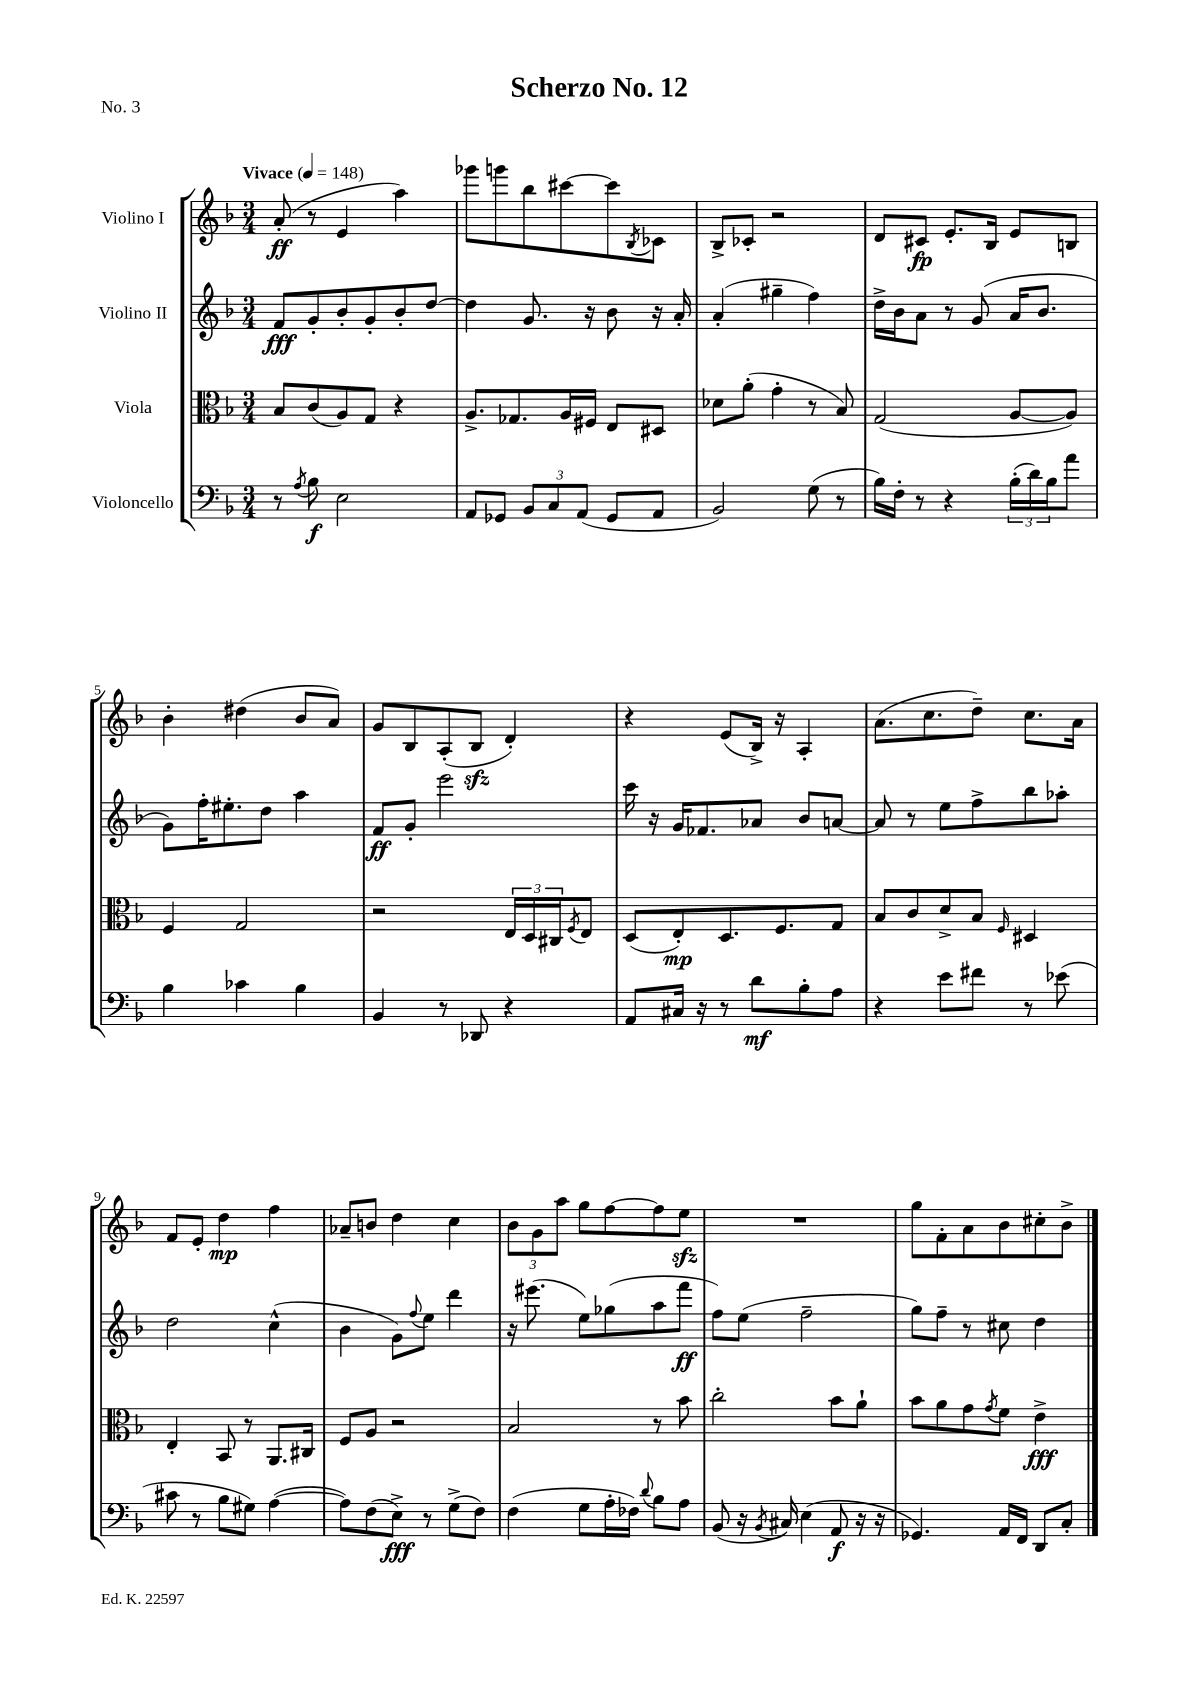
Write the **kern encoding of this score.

**kern	**kern	**kern	**kern
*staff4	*staff3	*staff2	*staff1
*clefF4	*clefC3	*clefG2	*clefG2
*k[b-]	*k[b-]	*k[b-]	*k[b-]
*M3/4	*M3/4	*M3/4	*M3/4
*MM148	*MM148	*MM148	*MM148
8r	8B-	8f	(8a'
8qA	.	.	.
8B-	(8c	8g'	8r
2E	8A)	8b-'	4e
.	8G	8g'	.
.	4r	8b-'	4aa)
.	.	[8dd	.
=	=	=	=
8AA	8.A^	4dd]	8ggg-
8GG-	.	.	8ggg
.	8.G-	.	.
12BB-	.	8.g	8bb-
12C	.	.	.
.	16A	.	[8ccc#
(12AA	.	.	.
.	16F#	16r	.
8GG-	8E	8b-	8ccc#]
.	.	.	8qB-
8AA	8D#	16r	8c-
.	.	16a'	.
=	=	=	=
2BB-)	8d-	(4a'	8B-^
.	(8a'	.	8c-'
.	4g'	4gg#~	2r
(8G	8r	4ff)	.
8r	8B-)	.	.
=	=	=	=
16B-)	(2G	16dd^	8d
16F'	.	16b-	.
8r	.	8a	8c#
4r	.	8r	8.e'
.	.	(8g	.
.	.	.	16B-
(24B-'	[8A	16a	8e
24d)	.	.	.
.	.	8.b-	.
24B-	.	.	.
8a	8A])	.	8B
=	=	=	=
4B-	4F	8g)	4b-'
.	.	16ff'	.
.	.	8.ee#'	.
4c-	2G	.	(4dd#
.	.	8dd	.
4B-	.	4aa	8b-
.	.	.	8a)
=	=	=	=
4BB-	2r	8f	8g
.	.	8g'	8B-
8r	.	2eee	(8A'
8DD-	.	.	8B-
4r	24E	.	4d')
.	24D	.	.
.	24C#	.	.
.	8qF	.	.
.	8E	.	.
=	=	=	=
8AA	(8D	16ccc	4r
.	.	16r	.
16C#	8E')	16g	.
16r	.	8.f-	.
8r	8.D	.	(8e
8d	.	8a-	16B-^)
.	8.F	.	16r
8B-'	.	8b-	4A'
8A	8G	[8a	.
=	=	=	=
4r	8B-	8a]	(8.a
.	8c	8r	.
.	.	.	8.cc
8e	8d^	8ee	.
8f#	8B-	8ff^	8dd~)
.	16qqF	.	.
8r	4D#	8bb-	8.cc
(8e-	.	8aa-'	.
.	.	.	16a
=	=	=	=
8c#	4E'	2dd	8f
8r	.	.	8e'
8B-	8BB-	.	4dd
8G#)	8r	.	.
([4A	8.AA	(4cc^^	4ff
.	16C#	.	.
=	=	=	=
8A])	8F	4b-	8a-~
(8F	8A	.	8b
8E^)	2r	8g)	4dd
.	.	8qqff	.
8r	.	8ee	.
(8G^	.	4ddd	4cc
8F)	.	.	.
=	=	=	=
(4F	2B-	16r	12b-
.	.	(8.eee#	.
.	.	.	12g
.	.	.	12aa
8G	.	8ee)	8gg
16A'	.	(8gg-	[8ff
16F-)	.	.	.
8qqd	.	.	.
8B-	8r	8aa	8ff]
8A	8b-	8fff	8ee
=	=	=	=
(8BB-	2cc'	8ff)	2.r
16r	.	(8ee	.
8qBB-	.	.	.
16C#)	.	.	.
(4E	.	2ff~	.
8AA	8b-	.	.
16r	8a`	.	.
16r	.	.	.
=	=	=	=
4.GG-)	8b-	8gg)	8gg
.	8a	8ff~	8f'
.	8g	8r	8a
.	8qg	.	.
16AA	8f	8cc#	8b-
16FF	.	.	.
8DD	4e^	4dd	8cc#'
8C'	.	.	8b-^
==	==	==	==
*-	*-	*-	*-
